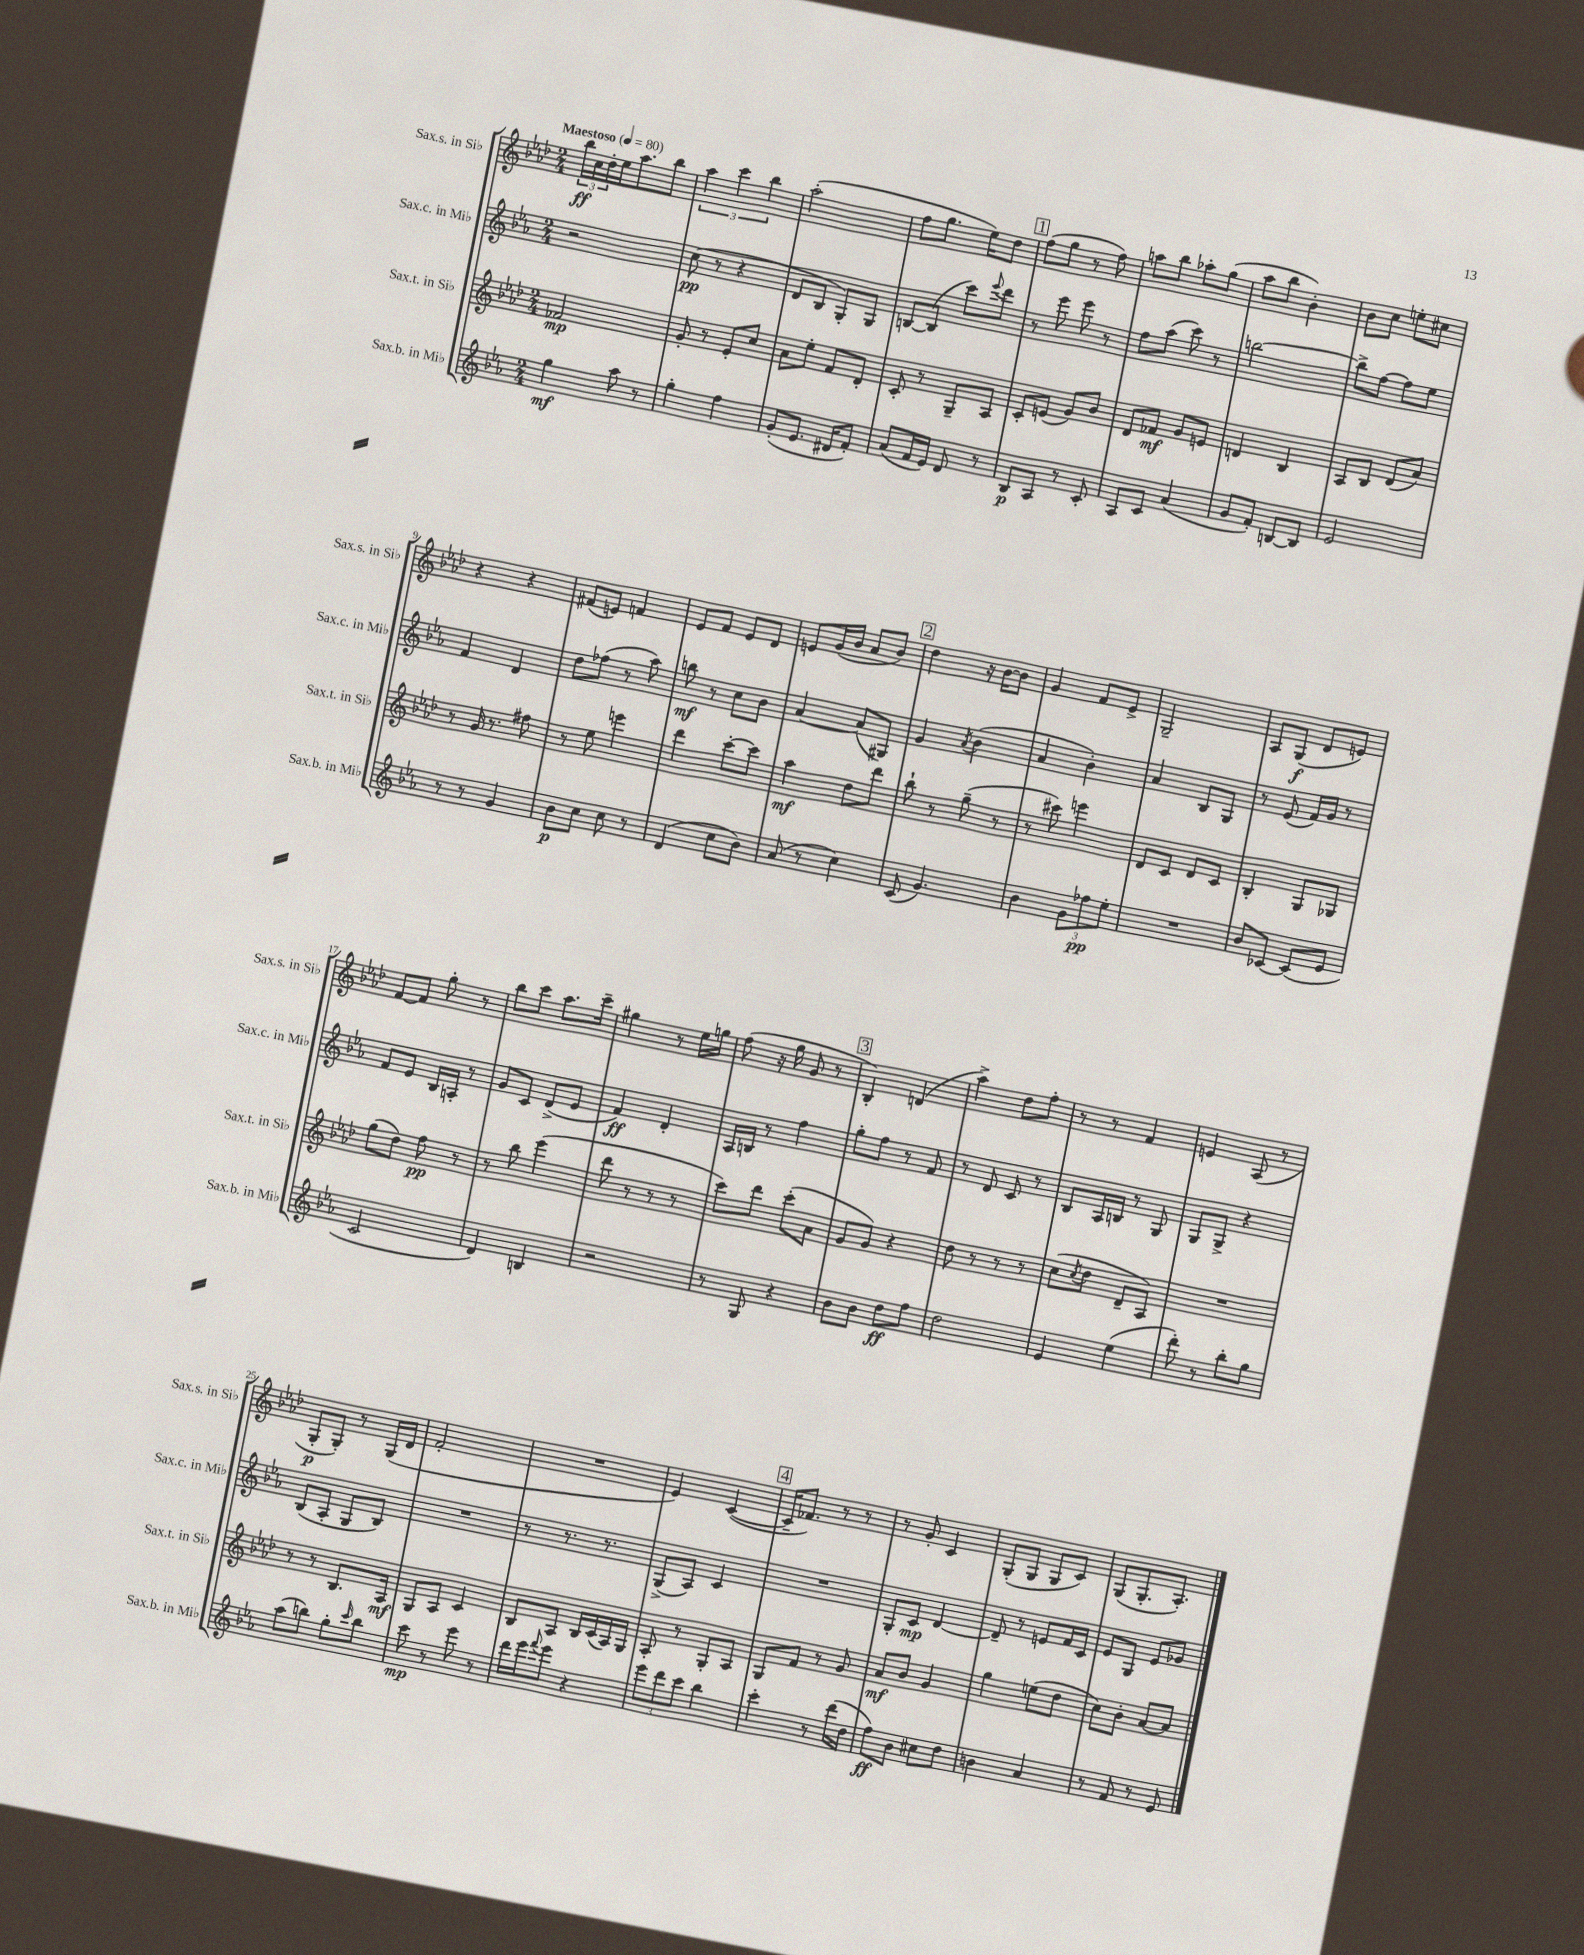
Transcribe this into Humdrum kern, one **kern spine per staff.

**kern	**kern	**kern	**kern
*staff4	*staff3	*staff2	*staff1
*clefG2	*clefG2	*clefG2	*clefG2
*k[b-e-a-]	*k[b-e-a-d-]	*k[b-e-a-]	*k[b-e-a-d-]
*M2/4	*M2/4	*M2/4	*M2/4
*MM80	*MM80	*MM80	*MM80
4gg\	2f-/	2r	24bb-\LL
.	.	.	24cc\
.	.	.	24dd-'\
.	.	.	16ee-\J
.	.	.	8.aa-\
8aa-\	.	.	.
8r	.	.	8bb-\J
=	=	=	=
4gg'\	8g'/	(8cc\	6aa-\
.	8r	8r	.
.	.	.	6ccc\
4ff\	8e-'/L	4r	.
.	.	.	6bb-\
.	8cc/J	.	.
=	=	=	=
(8g'/L	8a-\L	8d/L	(2aa-'\
8.e-/J	8ee-'\J	8B-/J	.
.	8f/L	8G'/L)	.
16d#/LK	.	.	.
8f'/J)	8d-'/J	8G/J	.
=	=	=	=
(8a-/L	8c'/	[8B/L	8ff\L
16f/L	8r	(8B/]J	8.gg\J
16e-/JJ)	.	.	.
8d/	8G~/L	8ccc\L)	.
.	.	.	16ee-\LK)
.	.	8qqeee-/	.
8r	8A-/J	8ddd\J	8dd-\J
=	=	=	=
8B-/L	8c'/L	8r	(8ff\L
8A-/J	(8e/J	8eee-\	8gg\J
8r	8g/L)	8eee-\	8r
8c'/	8b-/J	8r	8ff\)
=	=	=	=
8A-/L	8d-/L	8ff\L	8aa\L
8c/J	8f-/J	(8aa-\J	8bb-\J
(4a-/	8g/L	8ccc\)	8aa-'\L
.	8e/J	8r	(8gg\J
=	=	=	=
8g/L	4d/	[2bb\	8aa-\L
8f'/J)	.	.	8bb-\J
[8B/L	4B-/	.	4b-'\)
8B/]J	.	.	.
=	=	=	=
2e-/	8A-/L	8bb^\]L	8b-\L
.	8B-/J	[8ff\J	8cc\J
.	(8d-/L	8ff\]L	8ee'\L
.	8a-/J)	8ee-\J	8cc#\J
=	=	=	=
8r	8r	4f/	4r
8r	16g/	.	.
.	8.r	.	.
4g/	.	4d/	4r
.	8ff#\	.	.
=	=	=	=
8b-\L	8r	8dd\L	(8f#/L
8cc\J	8ee-\	(8ff-\J	8e/J)
8cc\	4eee\	8r	4f/
8r	.	8aa-\)	.
=	=	=	=
(4d/	4ddd-\	8bb\	8e-/L
.	.	8r	8f/J
8cc\L	[8ccc'\L	8cc\L	8e-/L
8b-\J)	8ccc\]J	8b-\J	8d-/J
=	=	=	=
(8a-/	4aa-\	[4a-/	8e/L
8r	.	.	(16g/L
.	.	.	16b-/JJ
4cc\)	8dd-\L	(8a-/]L	8a-/L
.	8ddd-\J	8G#/J)	8b-/J)
=	=	=	=
(8c/	8bb-`\	4g/	4dd-\
4.g/)	8r	.	.
.	.	8qa-/	.
.	(8gg~\	(4b-\	16r
.	.	.	[16b-\LK
.	8r	.	8b-\]J
=	=	=	=
4b-\	8r	4a-/	4g/
.	8ccc#\)	.	.
12g\L	4eee\	4b-'\)	8f/L
12ff-\	.	.	.
.	.	.	8e-^/J
12ee-'\J	.	.	.
=	=	=	=
2r	8d-/L	4a-/	2G~/
.	8c/J	.	.
.	8d-/L	8B-/L	.
.	8c/J	8G/J	.
=	=	=	=
8b-/L	4B-'/	8r	8A-/L
[8c-/J	.	(8e-/	(8G/J
(8c-/]L	8G/L	16f/LL)	8d-/L
.	.	16g/JJ	.
8e-/J	8G-/J	8r	8e/J)
=	=	=	=
2c/	(8gg\L	8f/L	[8f/L
.	8dd-\J)	8e-/J	8f/]J
.	8ff\	16B-/LL	8gg'\
.	.	16A'/JJ	.
.	8r	8r	8r
=	=	=	=
4d/)	8r	8g/L	8bb-\L
.	8bb-\	8c/J	8ccc\J
4B/	(4eee-\	(8d^/L	8.aa-\L
.	.	8e-/J	.
.	.	.	16ccc~\Jk
=	=	=	=
2r	8ddd-\	4f/)	4gg#\
.	8r	.	.
.	8r	4d'/	8r
.	8r	.	16ee-\LL
.	.	.	16gg\JJ
=	=	=	=
8r	8ccc\L)	16A-/LL	(8ff\
.	.	16B/JJ	.
8G/	8ddd-\J	8r	16r
.	.	.	16gg\
4r	(8ccc'\L	4ff\	8g/
.	8a-\J	.	8r
=	=	=	=
8b-\L	8g/L	8gg'\L	4B-'/)
8b-\J	8g/J)	8ff\J	.
8dd\L	4r	8r	(4d/
8ff\J	.	8f/	.
=	=	=	=
2dd\	8dd-\	8r	4aa-^\)
.	8r	8d/	.
.	8r	8c/	8dd-\L
.	8r	8r	8ff'\J
=	=	=	=
4e-/	(8cc\L	8B-/L	8r
.	8qcc/	.	.
.	8dd-\J	16A-/L	8r
.	.	16B/JJ	.
(4ee-\	8d-~/L	8r	4f/
.	8A-/J)	8G/	.
=	=	=	=
8ddd'\)	2r	8G/L	4e/
8r	.	8G^/J	.
8bb-'\L	.	4r	(8A-/
8gg\J	.	.	8r
=	=	=	=
(8aa-\L	8r	(8B-/L	8G'/L
8bb\J)	8r	8A-'/J	8G'/J)
8gg'\L	8.B-/L	8G/L	8r
16qqccc/	.	.	.
8bb\J	.	8B-/J)	(16G/LL
.	16A-/Jk	.	16d-/JJ
=	=	=	=
8ccc\	8G/L	2r	2f'/
8r	8A-/J	.	.
8eee-\	4c/	.	.
8r	.	.	.
=	=	=	=
16ddd\LL	8B-/L	8r	2r
16eee-\J	.	.	.
8qqfff/	.	.	.
8eee-\J	8A-/J	8.r	.
4r	16B-/LL	.	.
.	(16c/	8.r	.
.	16A-/)	.	.
.	16G/JJ	.	.
=	=	=	=
12eee-\L	8A-'/	(8G^/L	4e-/)
12ddd\	.	.	.
.	8r	8A-/J)	.
12ccc\J	.	.	.
4bb-\	8G'/L	4c/	([4c/
.	8A-/J	.	.
=	=	=	=
4ccc'\	8G/L	2r	16c~/]LK
.	.	.	8.f-/J)
.	8f/J	.	.
8r	8r	.	8r
(16ddd\LL	8g/	.	8r
16dd\JJ	.	.	.
=	=	=	=
8ff\L)	8a-/L	8G'/L	8r
8b-\J	8b-/J	8c/J	8g'/
8cc#\L	4g/	[4d/	4c/
8dd\J	.	.	.
=	=	=	=
4b\	4gg\	8d~/]	(8G'/L
.	.	8r	8G/J
4a-/	(8ee\L	8e/L	8G/L
.	8dd-\J	16f/L	8c/J)
.	.	16c/JJ	.
=	=	=	=
8r	8cc\L)	8e-/L	(8G/L
8f/	8b-'\J	8G/J	8.G'/
8r	[8a-/L	8e-/L	.
.	.	.	8.A-'/J)
8e-/	8a-/]J	8g-/J	.
==	==	==	==
*-	*-	*-	*-
